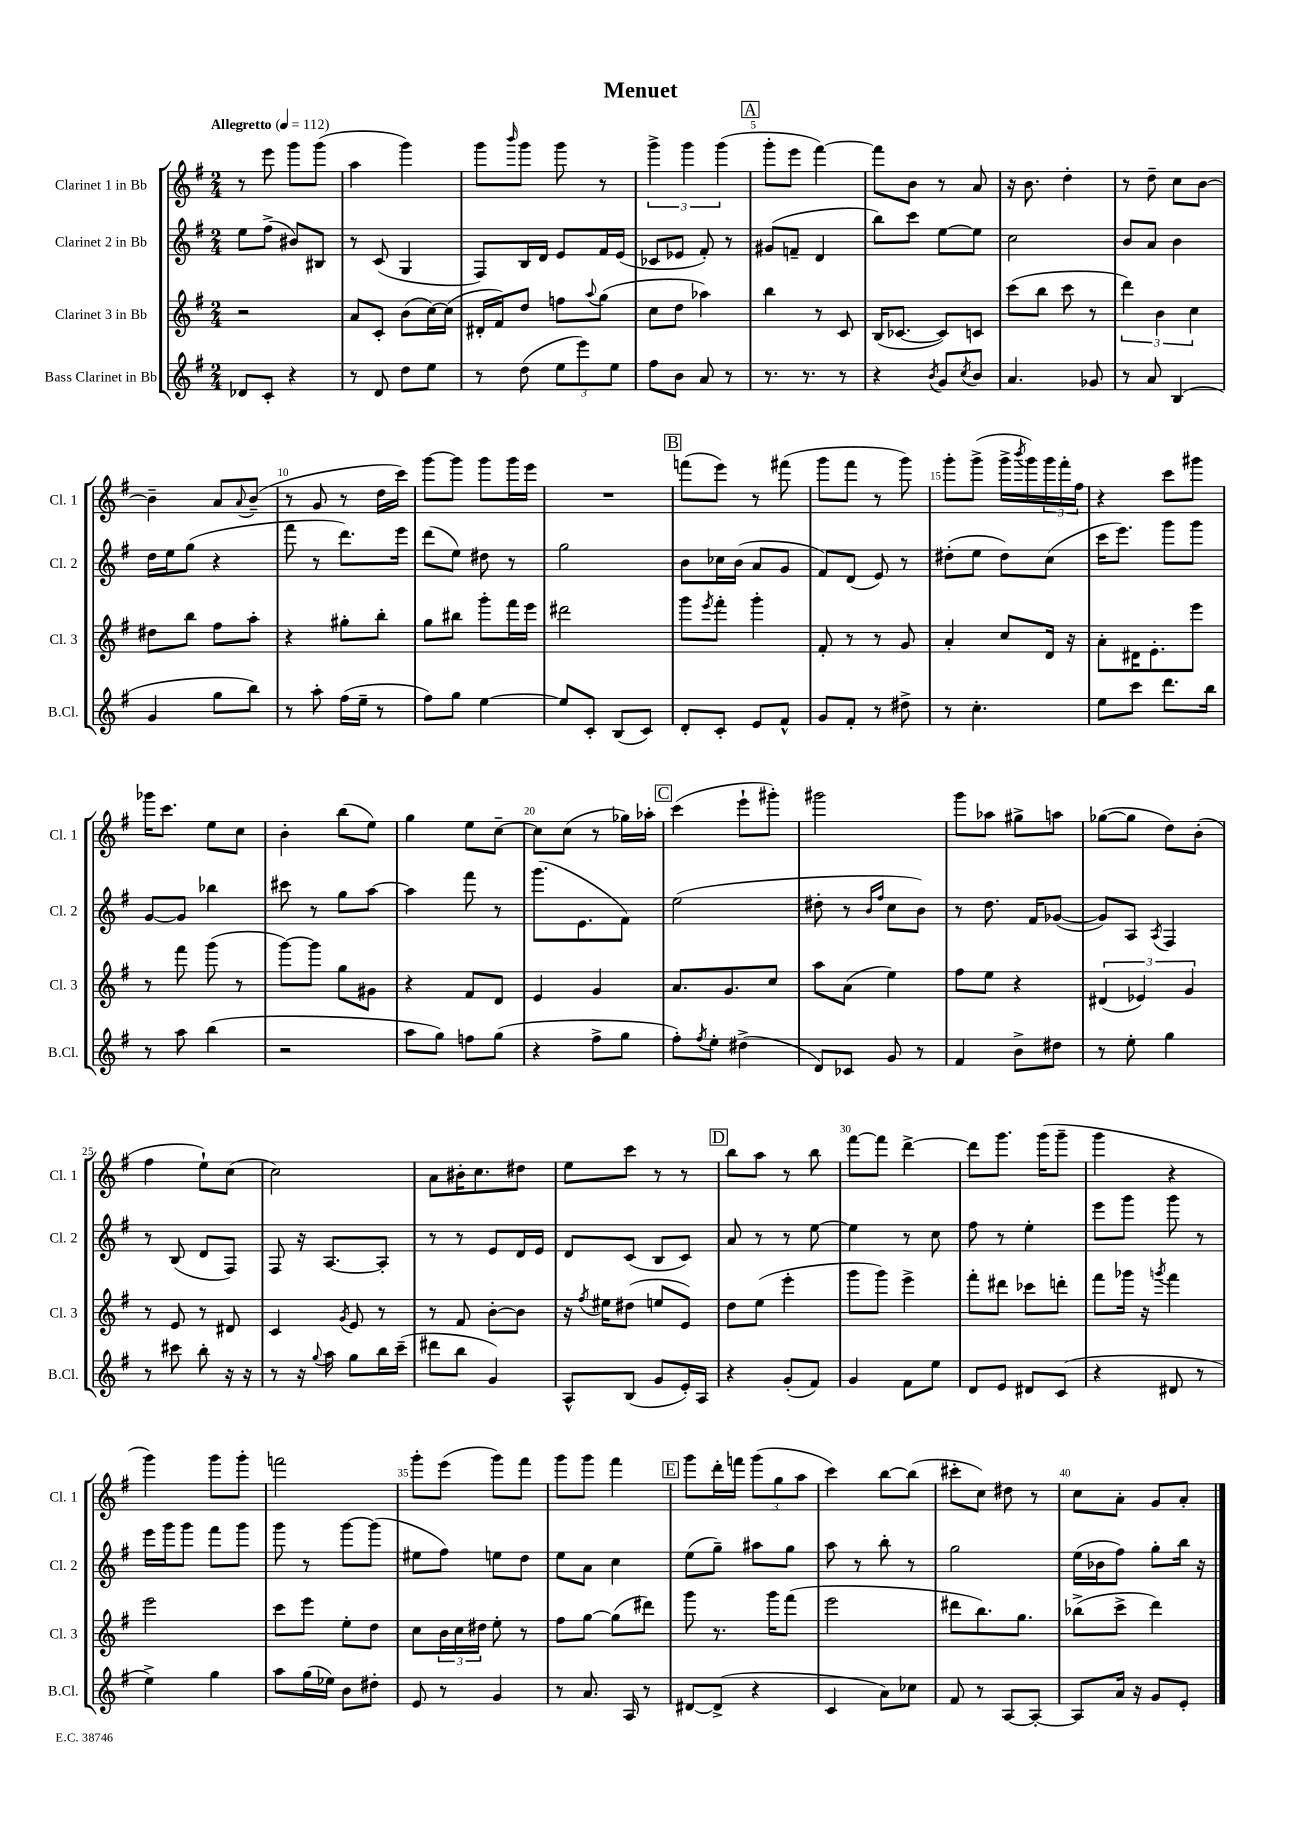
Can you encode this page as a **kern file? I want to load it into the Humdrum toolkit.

**kern	**kern	**kern	**kern
*part4	*part3	*part2	*part1
*staff4	*staff3	*staff2	*staff1
*I"Bass Clarinet in Bb	*I"Clarinet 3 in Bb	*I"Clarinet 2 in Bb	*I"Clarinet 1 in Bb
*I'B.Cl.	*I'Cl. 3	*I'Cl. 2	*I'Cl. 1
*clefG2	*clefG2	*clefG2	*clefG2
*k[f#]	*k[f#]	*k[f#]	*k[f#]
*M2/4	*M2/4	*M2/4	*M2/4
*MM112	*MM112	*MM112	*MM112
=1	=1	=1	=1
!	!	!	!LO:TX:a:B:t=Allegretto
8d-X/L	2r	8ee\L	8r
8c'/J	.	(8ff#^\J	8eee\
4r	.	8b#X/L)	8ggg\L
.	.	8B#X/J	(8ggg\J
=2	=2	=2	=2
8r	8a/L	8r	4aa\
8d/	8c'/J	(8c/	.
8dd\L	(8b\L	4G/	4ggg\)
8ee\J	[16cc\L)	.	.
.	(16cc\JJ]	.	.
=3	=3	=3	=3
8r	16d#X'/LL	8F#/L)	8ggg\L
.	16f#/J)	.	.
.	.	.	16qqbbb/
(8dd\	8dd/J	16B/L	8ggg\J
.	.	16d/JJ	.
12ee\L	8ffn\L	8e/L	8ggg\
12eee\)	.	.	.
.	8qqaa/	.	.
.	(8gg\J	16f#/L	8r
12ee\J	.	.	.
.	.	(16e/JJ	.
=4	=4	=4	=4
8ff#\L	8cc\L	8c-X/L	6ggg^\
8b\J	8dd\J	8e-X/J	.
.	.	.	6ggg\
8a/	4aa-X\)	8f#'/)	.
.	.	.	(6ggg\
8r	.	8r	.
!!LO:REH:place=s1:t=A
=5	=5	=5	=5
8.r	4bb\	(8g#X/L	8ggg'\L
.	.	8fn~/J	8eee\J
8.r	.	.	.
.	8r	4d/	[4fff#\)
8r	8c/	.	.
=6	=6	=6	=6
4r	(16B/KL	8bb\L)	8fff#\L]
.	[8.c-X/J	.	.
.	.	8ccc\J	8b\J
8qb/	.	.	.
8g/L	8c-/L])	[8ee\L	8r
8qcc/	.	.	.
8b/J	8cn/J	8ee\J]	8a/
=7	=7	=7	=7
4.a/	(8ccc\L	2cc\	16r
.	.	.	8.b\
.	8bb\J	.	.
.	8ccc\	.	4dd'\
8g-X/	8r	.	.
=8	=8	=8	=8
8r	6ddd\)	8b/L	8r
8a/	.	8a/J	8dd~\
.	6b\	.	.
(4B/	.	4b\	8cc\L
.	6cc\	.	.
.	.	.	[8b\J
!!LO:LB:g=z
=9	=9	=9	=9
4g/	8dd#X\L	16dd\LL	4b~\]
.	.	16ee\J	.
.	8bb\J	(8gg\J	.
8gg\L	8ff#\L	4r	8a/L
.	.	.	8qqa/
8bb\J)	8aa'\J	.	(8b~/J
=10	=10	=10	=10
8r	4r	8fff#\	8r
8aa'\	.	8r	8g/
(16ff#\LL	8gg#X'\L	8.ddd\L)	8r
16ee~\JJ	.	.	.
8r	8bb'\J	.	16dd\LL
.	.	16eee\Jk	16ccc\JJ)
=11	=11	=11	=11
8ff#\L)	8gg\L	(8ddd\L	[8ggg\L
8gg\J	8bb#X\J	8ee\J)	8ggg\J]
[4ee\	8ggg'\L	8dd#X\	8ggg\L
.	16fff#\L	8r	16ggg\L
.	16eee\JJ	.	16eee\JJ
=12	=12	=12	=12
8ee/L]	2ddd#X\	2gg\	2r
8c'/J	.	.	.
(8B/L	.	.	.
8c/J)	.	.	.
!!LO:REH:place=s1:t=B
=13	=13	=13	=13
8d'/L	8ggg\L	8b\L	(8fffn\L
.	8qeee/	.	.
8c'/J	8fff#'\J	16cc-X\L	8eee\J)
.	.	(16b\JJ	.
8e/L	4ggg'\	8a/L	8r
8f#^^/J	.	8g/J	(8fff#X\
=14	=14	=14	=14
8g/L	8f#'/	8f#/L)	8ggg\L
8f#'/J	8r	(8d/J	8fff#\J
8r	8r	8e/)	8r
8dd#X^\	8g/	8r	8ggg\)
=15	=15	=15	=15
8r	4a'/	(8dd#X'\L	8ggg'\L
4.cc'\	.	8ee\J	(8ggg^\J
.	8cc/L	8dd#\L)	16ggg^\LL
.	.	.	8qbbb/
.	.	.	16ggg\)
.	16d/Jk	(8cc\J	24ggg\
.	.	.	24fff#'\
.	16r	.	.
.	.	.	24ff#\JJ
=16	=16	=16	=16
8ee\L	8a'\L	16ccc\KL	4r
.	.	8.eee\J)	.
8ccc\J	16d#X\K	.	.
.	8.e'\	.	.
8.ddd\L	.	8ggg\L	8ccc\L
.	8eee\J	8ggg\J	8ggg#X\J
16bb\Jk	.	.	.
!!LO:LB:g=z
=17	=17	=17	=17
8r	8r	[8g/L	16ggg-X\KL
.	.	.	8.ccc\J
8aa\	8fff#\	8g/J]	.
(4bb\	(8ggg\	4bb-X\	8ee\L
.	8r	.	8cc\J
=18	=18	=18	=18
2r	[8ggg\L)	8ccc#X\	4b'\
.	8ggg\J]	8r	.
.	8gg\L	8gg\L	(8bb\L
.	8g#X\J	[8aa\J	8ee\J)
=19	=19	=19	=19
8aa\L	4r	4aa\]	4gg\
8gg\J)	.	.	.
8ffn\L	8f#/L	8fff#\	8ee\L
(8gg\J	8d/J	8r	[8cc~\J
=20	=20	=20	=20
4r	4e/	(8.ggg\L	8cc\L]
.	.	.	(8cc\J
.	.	8.e\	.
8ff#^\L	4g/	.	8r
8gg\J	.	8f#\J)	16gg-X\LL)
.	.	.	16aa-X'\JJ
!!LO:REH:place=s1:t=C
=21	=21	=21	=21
8ff#'\L)	8.a/L	(2ee\	(4ccc\
8qff#/	.	.	.
8ee'\J	.	.	.
.	8.g/	.	.
(4dd#X^\	.	.	8eee`\L
.	8cc/J	.	8ggg#X'\J)
=22	=22	=22	=22
8d/L)	8aa\L	8dd#X'\	2ggg#X\
8c-X/J	(8a\J	8r	.
.	.	16qqb/LL	.
.	.	16qqff#/JJ	.
8g/	4ee\)	8cc\L	.
8r	.	8b\J)	.
=23	=23	=23	=23
4f#/	8ff#\L	8r	8ggg\L
.	8ee\J	8.dd\	8aa-X\J
8b^\L	4r	.	8gg#X^\L
.	.	16f#/KL	.
8dd#X\J	.	([8g-X/J	8aan\J
=24	=24	=24	=24
8r	(6d#X/	8g-/L])	([8gg-X\L
8ee'\	.	8A/J	8gg-\J]
.	6e-X/)	.	.
.	.	8qA/	.
4gg\	.	4F#/	8dd\L)
.	6g/	.	.
.	.	.	(8b'\J
!!LO:LB:g=z
=25	=25	=25	=25
8r	8r	8r	4ff#\
8ccc#X\	8e/	(8B/	.
8bb'\	8r	8d/L	8ee`\L)
16r	8d#X/	8F#/J)	(8cc\J
16r	.	.	.
=26	=26	=26	=26
8r	4c/	8F#/	2cc\)
16r	.	16r	.
8qqgg/	.	.	.
16aa\	.	[8.A/L	.
.	8qg/	.	.
8gg\L	8e/	.	.
16bb\L	8r	8A'/J]	.
(16ccc~\JJ	.	.	.
=27	=27	=27	=27
8ddd#X\L	8r	8r	8a\L
8bb\J	8f#/	8r	16b#X'\K
.	.	.	8.cc\
4g/)	[8b'\L	8e/L	.
.	8b\J]	16d/L	8dd#X\J
.	.	16e/JJ	.
=28	=28	=28	=28
8A^^/L	16r	8d/L	8ee\L
.	8qff#/	.	.
.	16ee#X\KL	.	.
(8B/J	(8dd#X\J	(8c/J	8ccc\J
8g/L	8een/L	8B/L	8r
16e'/L)	8e/J)	8c/J)	8r
16A/JJ	.	.	.
!!LO:REH:place=s1:t=D
=29	=29	=29	=29
4r	8dd\L	8a/	8bb\L
.	(8ee\J	8r	8aa\J
(8g'/L	4eee'\	8r	8r
8f#/J)	.	[8ee\	8bb\
=30	=30	=30	=30
4g/	8ggg\L	4ee\]	[8fff#\L
.	8ggg\J)	.	8fff#\J]
8f#\L	4eee^\	8r	[4ddd^\
8ee\J	.	8cc\	.
=31	=31	=31	=31
8d/L	8fff#'\L	8ff#\	8ddd\L]
8e/J	8ddd#X\J	8r	8.ggg\J
8d#X/L	8ccc-X\L	4ee'\	.
.	.	.	(16ggg\KL
(8c/J	8dddn'\J	.	8ggg~\J
=32	=32	=32	=32
4r	8fff#\L	8eee\L	4ggg\
.	16ggg-X\Jk	8ggg\J	.
.	16r	.	.
.	8qgggn/	.	.
8d#X/	4fff#\	8ggg\	4r
8r	.	8r	.
!!LO:LB:g=z
=33	=33	=33	=33
4ee^\)	2eee\	16eee\LL	4ggg\)
.	.	16ggg\J	.
.	.	8ggg\J	.
4gg\	.	8fff#\L	8ggg\L
.	.	8ggg\J	8ggg'\J
=34	=34	=34	=34
8aa\L	8ccc\L	8ggg\	2fffn\
(16gg\L	8eee\J	8r	.
16ee-X\JJ)	.	.	.
8b\L	8ee'\L	[8ggg\L	.
8dd#X'\J	8dd\J	(8ggg\J]	.
=35	=35	=35	=35
8e/	8cc\L	8ee#X\L	8ggg'\L
8r	24b\L	8ff#\J)	(8eee\J
.	24cc\	.	.
.	24dd#X\JJ	.	.
4g/	8ee'\	8een\L	8ggg\L)
.	8r	8dd\J	8fff#\J
=36	=36	=36	=36
8r	8ff#\L	8ee\L	8ggg\L
8.a/	[8gg\J	8a\J	8ggg\J
.	(8gg\L]	4cc\	4fff#\
16A/	.	.	.
8r	8ddd#X\J)	.	.
!!LO:REH:place=s1:t=E
=37	=37	=37	=37
[8d#X/L	8ggg\	(8ee\L	8ggg\L
(8d#^/J]	8.r	8gg~\J)	16ddd'\L
.	.	.	16fffn\JJ
4r	.	8aa#X\L	(12ggg\L
.	16ggg\KL	.	.
.	.	.	12gg\
.	(8fff#\J	8gg\J	.
.	.	.	12aa\J
=38	=38	=38	=38
4c/	2eee\	8aa\	4ccc\)
.	.	8r	.
8a\L)	.	8bb'\	[8bb\L
8cc-X\J	.	8r	(8bb\J]
=39	=39	=39	=39
8f#/	8ddd#X\L	2gg\	8ccc#X'\L
8r	8.bb\)	.	8cc\J)
[8A/L	.	.	8dd#X\
.	8.gg\J	.	.
8A'/J_	.	.	8r
=40	=40	=40	=40
8A/L]	(8bb-X^\L	(16ee\LL	8cc\L
.	.	16b-X\J	.
16a/Jk	8ccc^\J	8ff#\J)	8a'\J
16r	.	.	.
8g/L	4ddd\)	8gg'\L	8g/L
8e'/J	.	16bb\Jk	8a'/J
.	.	16r	.
==	==	==	==
*-	*-	*-	*-
